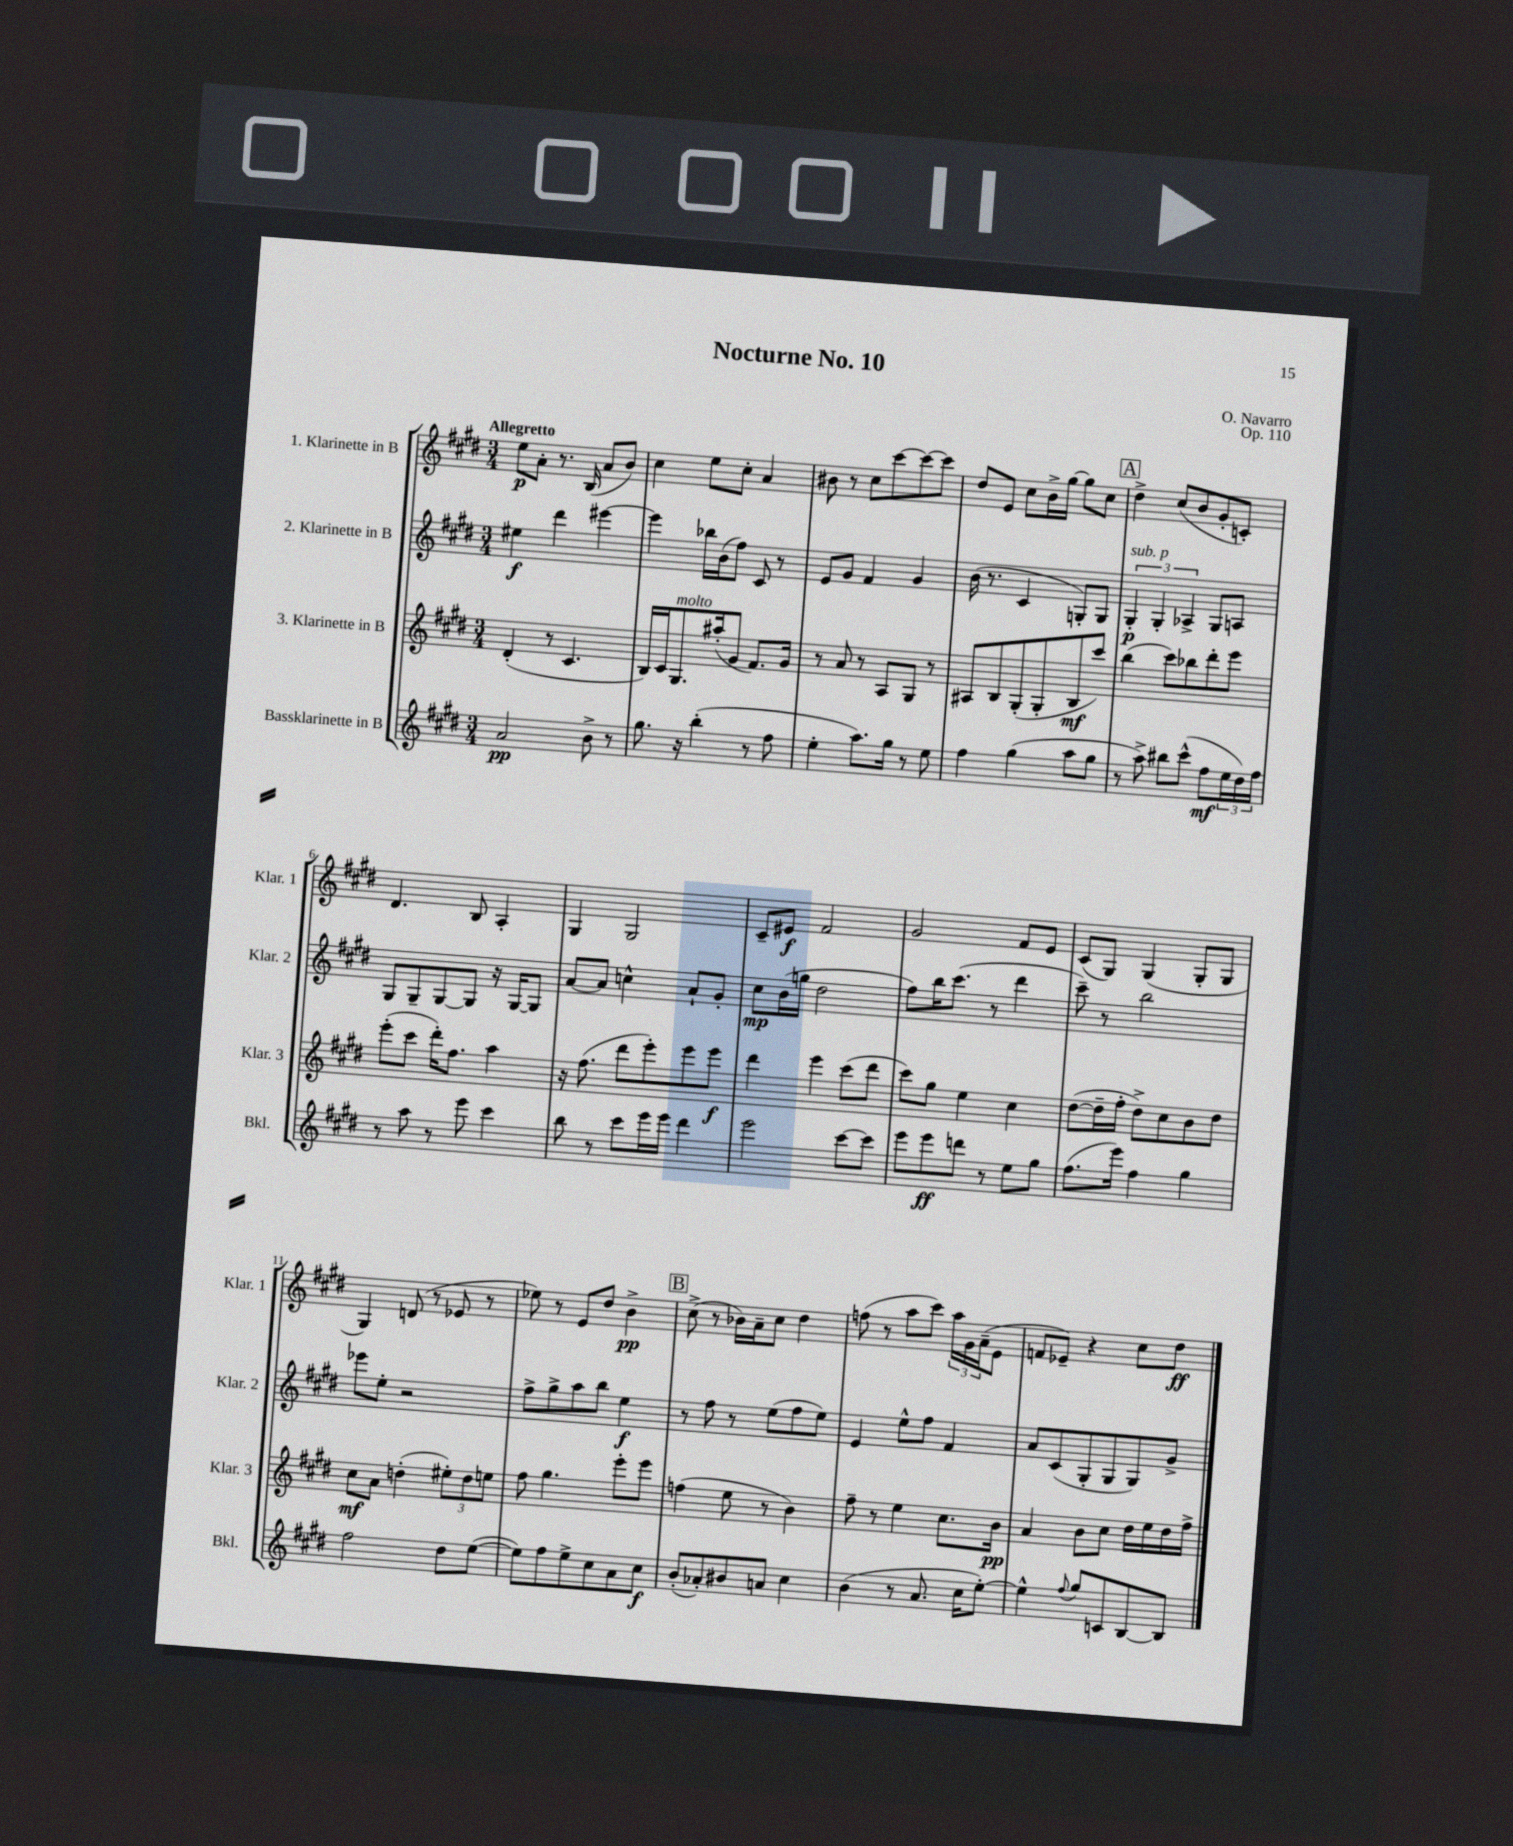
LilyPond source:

\header { title = "Nocturne No. 10" composer = "O. Navarro" opus = "Op. 110" }
<<
\new StaffGroup <<
\new Staff = "s0" \with { instrumentName = "1. Klarinette in B" shortInstrumentName = "Klar. 1" } {
    \clef treble \key e \major \numericTimeSignature \time 3/4 \tempo "Allegretto"
    e''8\p a'8-. r8. b16( a'8 b'8) |
    cis''4 e''8 cis''8-. a'4 |
    bis'8 r8 cis''8 cis'''8~ cis'''8~ cis'''8 |
    dis''8 e'8 cis''8 b'16-> gis''16~ gis''8 cis''8 |
    \mark \markup { \box "A" } dis''4-> cis''8( b'8 gis'8-. c'8-.) |
    dis'4. b8 a4-. |
    gis4 gis2 |
    cis'8-- eis'8\f fis'2 |
    gis'2 fis'8 e'8 |
    cis'8( gis8) gis4( gis8-. gis8 |
    gis4) d'8( r8 ees'8 r8 |
    ees''8) r8 e'8 dis''8 b'4->\pp |
    \mark \markup { \box "B" } cis''8->( r8 bes'16) a'16-- cis''8 dis''4 |
    f''8( r8 a''8 cis'''8) \tuplet 3/2 { a''16 gis'16 a'16--( } e'8 |
    f'8 ees'8--) r4 cis''8 dis''8\ff \bar "|." |
}
\new Staff = "s1" \with { instrumentName = "2. Klarinette in B" shortInstrumentName = "Klar. 2" } {
    \clef treble \key e \major \numericTimeSignature \time 3/4
    eis''4\f dis'''4 eis'''4~ |
    eis'''4 bes''16 b'16( fis''8) cis'8 r8 |
    e'8 gis'8 fis'4 gis'4 |
    b'16( r8. cis'4 g8-.) g8 |
    \mark \markup { \box "A" } \tuplet 3/2 { gis4-.\p^\markup { \italic "sub. p" } gis4-. aes4-> } gis8 a8 |
    gis8 gis8-- gis8~ gis8 r16 gis16~ gis8 |
    a'8~ a'8 c''4-^ a'8-! gis'8-. |
    cis''8\mp b'16( g''16 dis''2 |
    fis''8) b''16 cis'''8.( r8 dis'''4 |
    cis'''8--) r8 b''2 |
    ees'''8 e''8-. r2 |
    fis''8-> gis''8-> a''8 b''8 e''4\f |
    \mark \markup { \box "B" } r8 fis''8 r8 e''8( fis''8 e''8) |
    e'4 e''8-^ fis''8 fis'4 |
    a'8 cis'8( gis8-. gis8 gis8) gis'8-> \bar "|." |
}
\new Staff = "s2" \with { instrumentName = "3. Klarinette in B" shortInstrumentName = "Klar. 3" } {
    \clef treble \key e \major \numericTimeSignature \time 3/4
    dis'4-.( r8 cis'4. |
    b16) cis'16 gis8.^\markup { \italic "molto" } ais''16-.( gis'8 fis'8.) gis'16 |
    r8 a'8 r8 a8 gis8 r8 |
    ais8 b8 gis8-.( gis8-. b8\mf cis'''8) |
    \mark \markup { \box "A" } b''4( cis'''8) bes''8 dis'''8-. e'''8 |
    e'''8-.( cis'''8 dis'''16-.) fis''8. a''4 |
    r16 fis''8.( dis'''8 e'''8-.) e'''8 e'''8\f |
    dis'''4 e'''4 cis'''8( dis'''8 |
    cis'''8) gis''8 e''4 cis''4 |
    dis''8~( dis''16-- fis''16-. dis''8->) cis''8 b'8 dis''8 |
    cis''8\mf a'8 d''4-.( \tuplet 3/2 { eis''8-.) d''8 e''8 } |
    fis''8 gis''4. e'''8-. e'''8 |
    \mark \markup { \box "B" } f''4( e''8 r8 b'4) |
    fis''8-- r8 e''4 cis''8. b'16\pp |
    a'4 b'8 cis''8 dis''16 e''16 dis''16 fis''16-> \bar "|." |
}
\new Staff = "s3" \with { instrumentName = "Bassklarinette in B" shortInstrumentName = "Bkl." } {
    \clef treble \key e \major \numericTimeSignature \time 3/4
    a'2\pp b'8-> r8 |
    gis''8. r16 b''4-.( r8 fis''8 |
    e''4-. a''8.) gis''16 r8 e''8 |
    fis''4 gis''4( a''8 gis''8 |
    \mark \markup { \box "A" } r8 a''8->) bis''8 cis'''8-^( fis''8\mf \tuplet 3/2 { e''16 dis''16) fis''16 } |
    r8 a''8 r8 e'''8 cis'''4 |
    b''8 r8 cis'''8 e'''16 e'''16 dis'''4 |
    e'''2 cis'''8~ cis'''8 |
    e'''8 e'''8\ff d'''8 r8 e''8 gis''8 |
    fis''8.( e'''16) fis''4 gis''4 |
    fis''2 dis''8 e''8~( |
    e''8) fis''8 e''8-> cis''8 a'8 cis''8\f |
    \mark \markup { \box "B" } b'8-.( aes'8-.) bis'8 a'8 cis''4 |
    b'4( r8 a'8. cis''16 e''8~-.) |
    e''4-^ \appoggiatura { fis''8 } gis''8 c'8 b8~ b8 \bar "|." |
}
>>
>>
